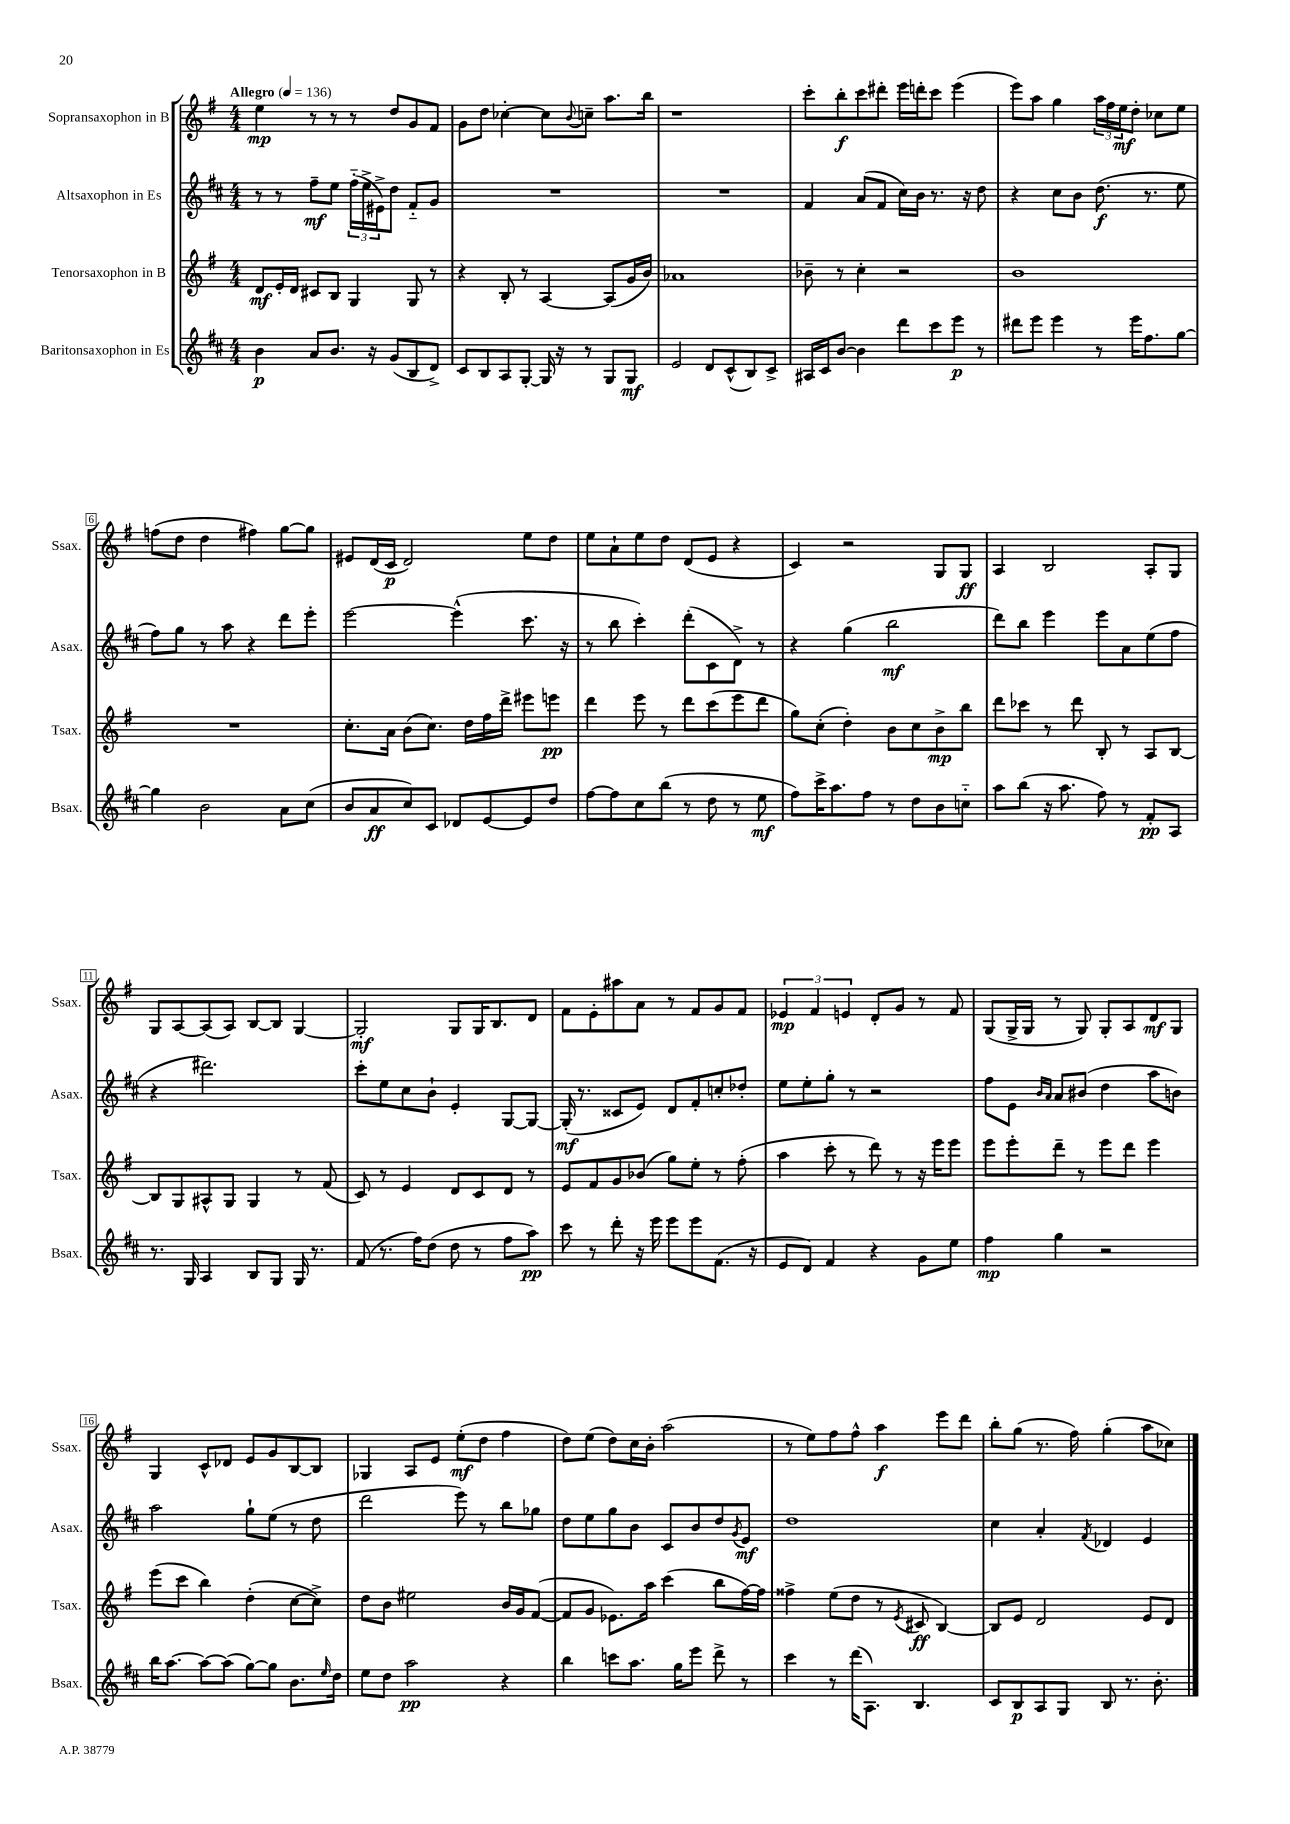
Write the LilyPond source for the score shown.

<<
\new StaffGroup <<
\new Staff = "s0" \with { instrumentName = "Sopransaxophon in B" shortInstrumentName = "Ssax." } {
    \clef treble \key g \major \numericTimeSignature \time 4/4 \tempo "Allegro" 4 = 136
    e''4\mp r8 r8 r8 d''8 g'8 fis'8 |
    g'8 d''8 ces''4~-. ces''8 \appoggiatura { b'8 } c''8-- a''8. b''16 |
    r1 |
    c'''8-. b''8-.\f c'''8 dis'''8-. e'''16 d'''16-. c'''8 e'''4( |
    e'''8) a''8 g''4 \tuplet 3/2 { a''16 fis''16 e''16\mf } d''8-. ces''8 e''8 |
    f''8( d''8 d''4 fis''4) g''8~ g''8 |
    eis'8 d'16( c'16\p d'2) e''8 d''8 |
    e''8 a'8-! e''8 d''8 d'8( e'8 r4 |
    c'4) r2 g8 g8\ff |
    a4 b2 a8-. g8 |
    g8 a8~ a8( a8) b8~ b8 g4~ |
    g2-.\mf g8 g16 b8. d'8 |
    fis'8 e'8-. ais''8 a'8 r8 fis'8 g'8 fis'8 |
    \tuplet 3/2 { ees'4\mp fis'4 e'4 } d'8-. g'8 r8 fis'8 |
    g8( g16-> g16 r8 g8) g8-. a8 d'8\mf g8 |
    g4 c'8-^ des'8 e'8 g'8 b8~ b8 |
    ges4 a8 e'8 e''8-.\mf( d''8 fis''4 |
    d''8) e''8( d''8) c''16 b'16-. a''2( |
    r8 e''8) fis''8 fis''8-^ a''4\f e'''8 d'''8 |
    b''8-. g''8( r8. fis''16) g''4-.( a''8 ces''8) \bar "|." |
}
\new Staff = "s1" \with { instrumentName = "Altsaxophon in Es" shortInstrumentName = "Asax." } {
    \clef treble \key d \major \numericTimeSignature \time 4/4
    r8 r8 fis''8--\mf e''8 \tuplet 3/2 { fis''16-_( e''16-> eis'16->) } d''8 fis'8-_ g'8 |
    R1 |
    R1 |
    fis'4 a'8( fis'8 cis''16) b'16 r8. r16 d''8 |
    r4 cis''8 b'8 d''8.\f( r8. e''8 |
    fis''8) g''8 r8 a''8 r4 d'''8 e'''8-. |
    e'''2~ e'''4-^( cis'''8. r16 |
    r8 b''8 cis'''4-.) d'''8-.( cis'8 d'8->) r8 |
    r4 g''4( b''2\mf |
    d'''8) b''8 e'''4 e'''8 a'8 e''8( fis''8 |
    r4 dis'''2.) |
    cis'''8-. e''8 cis''8 b'8-! e'4-. g8~ g8~ |
    g16-.\mf( r8. cisis'8 e'8) d'8 fis'8-. c''8-. des''8-. |
    e''8 e''8-. g''8-. r8 r2 |
    fis''8 e'8 \grace { b'16 a'16 } a'8 bis'8( d''4 a''8 b'8) |
    a''2 g''8-! e''8( r8 d''8 |
    d'''2 e'''8) r8 b''8 ges''8 |
    d''8 e''8 g''8 b'8 cis'8 b'8 d''8 \acciaccatura { g'8 } e'8\mf |
    d''1 |
    cis''4 a'4-. \acciaccatura { fis'8 } des'4 e'4 \bar "|." |
}
\new Staff = "s2" \with { instrumentName = "Tenorsaxophon in B" shortInstrumentName = "Tsax." } {
    \clef treble \key g \major \numericTimeSignature \time 4/4
    d'8\mf e'16-. d'16 cis'8 b8 g4 g8 r8 |
    r4 b8-. r8 a4~ a8( g'16 b'16) |
    aes'1 |
    bes'8-- r8 c''4-. r2 |
    b'1 |
    R1 |
    c''8.-. a'16 b'8( c''8.) d''16 fis''16 d'''16-> eis'''8 e'''8\pp |
    d'''4 e'''8 r8 d'''8 c'''8( e'''8 d'''8 |
    g''8) c''8-.( d''4-.) b'8 c''8 b'8->\mp b''8 |
    d'''8 ces'''8 r8 d'''8 b8-. r8 a8 b8~ |
    b8 g8 ais8-^ g8 g4 r8 fis'8( |
    c'8) r8 e'4 d'8 c'8 d'8 r8 |
    e'8 fis'8 g'8 bes'8( g''8) e''8-. r8 fis''8-.( |
    a''4 c'''8-. r8 d'''8) r8 r16 e'''16 e'''8 |
    e'''8 e'''8-. d'''8-- r8 e'''8 d'''8 e'''4 |
    e'''8( c'''8 b''4) d''4-.( c''8~ c''8->) |
    d''8 b'8 eis''2 b'16 g'16 fis'8~( |
    fis'8 g'8 ees'8.) a''16 c'''4( b''8 fis''16~) fis''16 |
    fisis''4-> e''8( d''8 r8 \acciaccatura { e'8 } cis'8\ff b4~) |
    b8 e'8 d'2 e'8 d'8 \bar "|." |
}
\new Staff = "s3" \with { instrumentName = "Baritonsaxophon in Es" shortInstrumentName = "Bsax." } {
    \clef treble \key d \major \numericTimeSignature \time 4/4
    b'4\p a'8 b'8. r16 g'8( b8 d'8->) |
    cis'8 b8 a8 g8~-. g16 r16 r8 g8 g8\mf |
    e'2 d'8 cis'8-^( b8) cis'8-> |
    ais16 cis'16 b'8~ b'4 d'''8 cis'''8 e'''8\p r8 |
    dis'''8 e'''8 e'''4 r8 e'''16 fis''8. g''8~ |
    g''4 b'2 a'8 cis''8( |
    b'8 a'8\ff cis''8) cis'8 des'8 e'8~ e'8 d''8 |
    fis''8~ fis''8 cis''8 b''8( r8 d''8 r8 e''8\mf |
    fis''8) cis'''16-> a''8. fis''8 r8 d''8 b'8 c''8-_ |
    a''8 b''8( r16 a''8. fis''8) r8 fis'8-.\pp a8 |
    r8. g16 a4 b8 g8 g16 r8. |
    fis'8( r8. fis''16) d''8( d''8 r8 fis''8 a''8\pp) |
    cis'''8 r8 d'''8-. r16 e'''16 e'''8 e'''8 fis'8.( r16 |
    e'8 d'8) fis'4 r4 g'8 e''8 |
    fis''4\mp g''4 r2 |
    b''16 a''8.~ a''8~ a''8( g''8~) g''8 b'8. \grace { e''16 } d''16 |
    e''8 d''8 a''2\pp r4 |
    b''4 c'''8 a''8. g''16 e'''8 d'''8-> r8 |
    cis'''4 r8 d'''16( a8.) b4. |
    cis'8 b8\p a8 g8 b8 r8. b'8.-. \bar "|." |
}
>>
>>
\layout { \context { \Score \override BarNumber.stencil = #(make-stencil-boxer 0.1 0.3 ly:text-interface::print) } }
